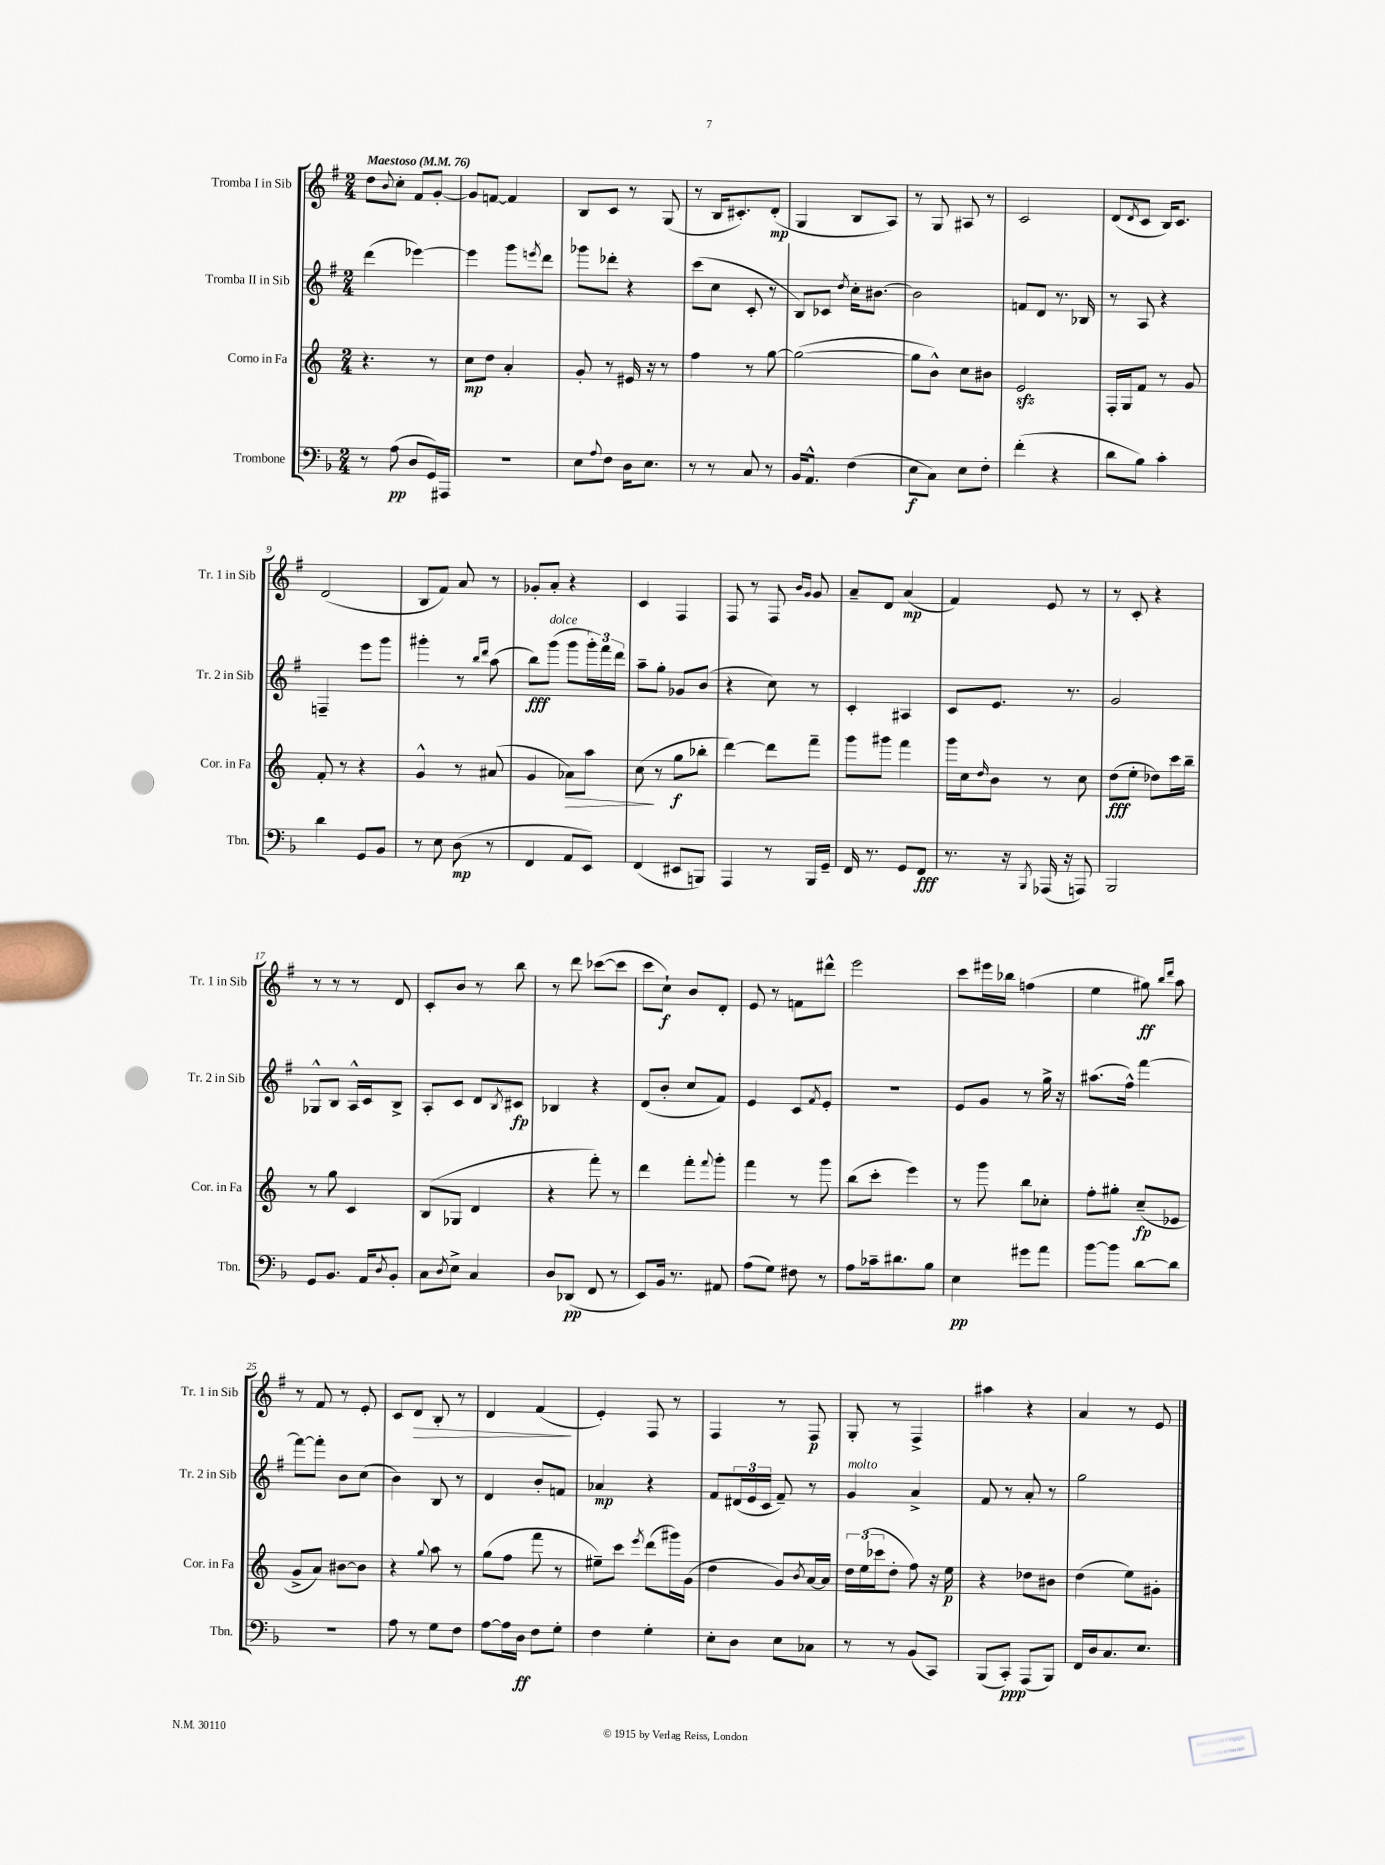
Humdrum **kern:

**kern	**kern	**kern	**kern
*staff4	*staff3	*staff2	*staff1
*clefF4	*clefG2	*clefG2	*clefG2
*k[b-]	*k[]	*k[f#]	*k[f#]
*M2/4	*M2/4	*M2/4	*M2/4
*MM76	*MM76	*MM76	*MM76
8r	4.r	(4ddd\	8dd\L
.	.	.	8qqb/
(8A\	.	.	8cc'\J
8D/L	.	[4eee-\)	8f#/L
16GG/L)	8r	.	[8g'/J
16AAA#/JJ	.	.	.
=	=	=	=
2r	8cc\L	4eee-\]	8g/]L
.	8dd\J	.	[8f/J
.	4a'/	8ggg\L	4f/]
.	.	8qeee/	.
.	.	8ddd\J	.
=	=	=	=
8E\L	8g'/	8ggg-\L	8B/L
8qqA/	.	.	.
8F\J	8r	8ddd-'\J	8c/J
16D\LK	16e#/	4r	8r
8.E\J	16r	.	.
.	8r	.	(8G/
=	=	=	=
8r	4ff\	(8ccc\L	8r
8r	.	8cc\J	16B/LK
.	.	.	8.c#'/)
8C/	8r	8c'/	.
8r	[8gg\	8r	(8d'/J
=	=	=	=
16BB-/LK	(2gg\_	8B/L)	4G/
8.AA^^/J	.	.	.
.	.	8c-/J	.
.	.	8qdd/	.
(4F\	.	16cc'\LK	8B/L
.	.	[8.b#\J	.
.	.	.	8A/J)
=	=	=	=
8E\L	8gg\]L	2b#\]	8r
8C\J)	8b^^\J)	.	8G/
8E\L	8cc\L	.	8A#/
8F'\J	8b#\J	.	8r
=	=	=	=
(4f'\	2e/	8f/L	2c/
.	.	8d/J	.
4r	.	8.r	.
.	.	16B-/	.
=	=	=	=
8d\L	16F'/LL	8r	(8d/L
.	16G/J	.	.
.	.	.	8qd/
8B-\J)	8f/J	8A/	8c/J
4c'\	8r	4r	16B/LK)
.	.	.	8.c/J
.	8g/	.	.
=	=	=	=
4d\	8f'/	4F~/	(2d/
.	8r	.	.
8GG/L	4r	8eee\L	.
8BB-/J	.	8ggg\J	.
=	=	=	=
8r	4g^^/	4ggg#'\	8B/L
8E\	.	.	8f#/J)
(8D\	8r	8r	8a/
.	.	16qqbb/LL	.
.	.	16qqddd/JJ	.
8r	(8a#/	(8aa\	8r
=	=	=	=
4FF/	4g/	8bb\L)	8g-'/L
.	.	(8ggg\J	8a'/J
8AA/L	8a-\L)	8ggg\L	4r
8EE/J)	8aa\J	24ggg'\L)	.
.	.	24fff#\	.
.	.	24ddd\JJ	.
=	=	=	=
(4FF/	(8cc\	8aa~\L	4c/
.	8r	8gg'\J	.
8EE#/L	8gg\L	8g-/L	4F#/
8BBB/J)	8bb-'\J	(8b/J	.
=	=	=	=
4AAA/	[4ddd\)	4r	8F#/
.	.	.	8r
8r	8ddd\]L	8cc\)	8F#/
.	.	.	16qqb/LL
.	.	.	16qqg/JJ
16BBB-/LL	8fff~\J	8r	8g/
16GG~/JJ	.	.	.
=	=	=	=
16FF/	8ggg\L	4c'/	8a~/L
8.r	.	.	.
.	8ggg#\J	.	8d/J
8GG/L	4fff\	4A#/	(4a/
8FF/J	.	.	.
=	=	=	=
8.r	16ggg\LL	8c/L	4f#/)
.	16cc\J	.	.
.	16qqdd/	.	.
.	8b\J	8.e/J	.
16r	.	.	.
8qBBB-/	.	.	.
(16AAA-/	8r	.	8e/
16r	.	8.r	.
8AAA/)	8cc\	.	8r
=	=	=	=
2BBB-/	(8dd\L	2g/	8r
.	8ee'\J	.	8c'/
.	8dd-\L)	.	4r
.	16ccc\L	.	.
.	16bb~\JJ	.	.
=	=	=	=
8GG/L	8r	8G-^^/L	8r
8.BB-/J	8gg\	8B/J	8r
.	4c/	16A^^/LL	8r
16AA/LK	.	16c/J	.
8qD/	.	.	.
8BB-'/J	.	8B^/J	8d/
=	=	=	=
8C\L	(8B/L	8A'/L	8c'/L
8qD/	.	.	.
8E^\J	8G-/J	8c/J	8b/J
4C/	4d/	8d/L	8r
.	.	8qB/	.
.	.	8c#/J	8bb\
=	=	=	=
8D/L	4r	4B-/	8r
(8DD-/J	.	.	8ddd\
8FF/	8fff'\)	4r	([8ccc-\L
8r	8r	.	8ccc-\]J
=	=	=	=
8EE/L)	4ddd\	(8d/L	8ccc\L
16BB-/Jk	.	8b'/J	8cc`\J)
8.r	.	.	.
.	8fff'\L	8cc/L	8b/L
.	8qqfff/	.	.
8AA#/	8ggg'\J	8f#/J)	8d'/J
=	=	=	=
(8A\L	4fff\	4e/	8e/
8G\J)	.	.	8r
8F#\	8r	8c/L	8f\L
.	.	8qf#/	.
8r	8ggg\	8e'/J	8ddd#^^\J
=	=	=	=
8A\L	(8bb\L	2r	2eee\
16c-~\k	8ccc'\J	.	.
8.d#\	.	.	.
.	4eee\)	.	.
8B-\J	.	.	.
=	=	=	=
4E\	8r	8e/L	8ccc\L
.	8ggg\	8g/J	16eee#\L
.	.	.	16bb-\JJ
8g#\L	8bb\L	8r	(4ff\
8a\J	8cc-'\J	16gg^\	.
.	.	16r	.
=	=	=	=
[8b-\L	8ff'\L	(8.aa#\L	4ee\
8b-\]J	8gg#'\J	.	.
.	.	16ff#^^\Jk)	.
[8d\L	(8cc~/L	[4fff#\	8gg#\)
.	.	.	16qqbb/LL
.	.	.	16qqddd/JJ
8d\]J	8e-/J	.	8aa\
=	=	=	=
2r	8g^/L	8fff#\_L	8r
.	8a/J)	8fff#'\]J	8f#/
.	[8b#\L	8b\L	8r
.	8b#\]J	(8cc\J	8e'/
=	=	=	=
8A\	4r	4b\)	8c/L
8r	.	.	8d/J
.	8qqgg/	.	.
8G\L	8aa\	8B/	8B'/
8F\J	8r	8r	8r
=	=	=	=
[8A\L	(8gg\L	4d/	4d/
16A\]L	8ff\J	.	.
16D\JJ	.	.	.
8F\L	8fff\	8b'/L	(4f#/
8G'\J	8r	8f/J	.
=	=	=	=
4F\	8ee#~\L)	4a-/	4e'/)
.	8ccc\J	.	.
.	8qeee/	.	.
4G'\	(8ddd\L	4r	8F#/
.	16ggg#\L)	.	8r
.	(16g\JJ	.	.
=	=	=	=
8E'\L	4dd\	8f#/L	4F#/
8D\J	.	(24d#/L	.
.	.	24e/	.
.	.	24c/JJ	.
8E\L	8g/L)	8f#~/)	8r
.	8qb/	.	.
8C-\J	[16a/L	8r	8F#/
.	16a/]JJ	.	.
=	=	=	=
8r	24dd\LL	4g/	8G'/
.	(24ee\	.	.
.	24ccc-\J	.	.
8r	8dd'\J	.	8r
(8BB-/L	8ff\)	4a^/	4F#^/
8CC/J)	16r	.	.
.	16ee\	.	.
=	=	=	=
(8BBB-/L	4r	8f#/	4aa#\
8CC'/J)	.	8r	.
(8AAA/L	8dd-\L	8a'/	4r
8BBB-/J)	8b#\J	8r	.
=	=	=	=
16FF/LL	(4dd\	2gg\	4a/
16D/J	.	.	.
8.C/	.	.	.
.	8ee\L)	.	8r
8.E/J	.	.	.
.	8g#'\J	.	8e/
==	==	==	==
*-	*-	*-	*-
